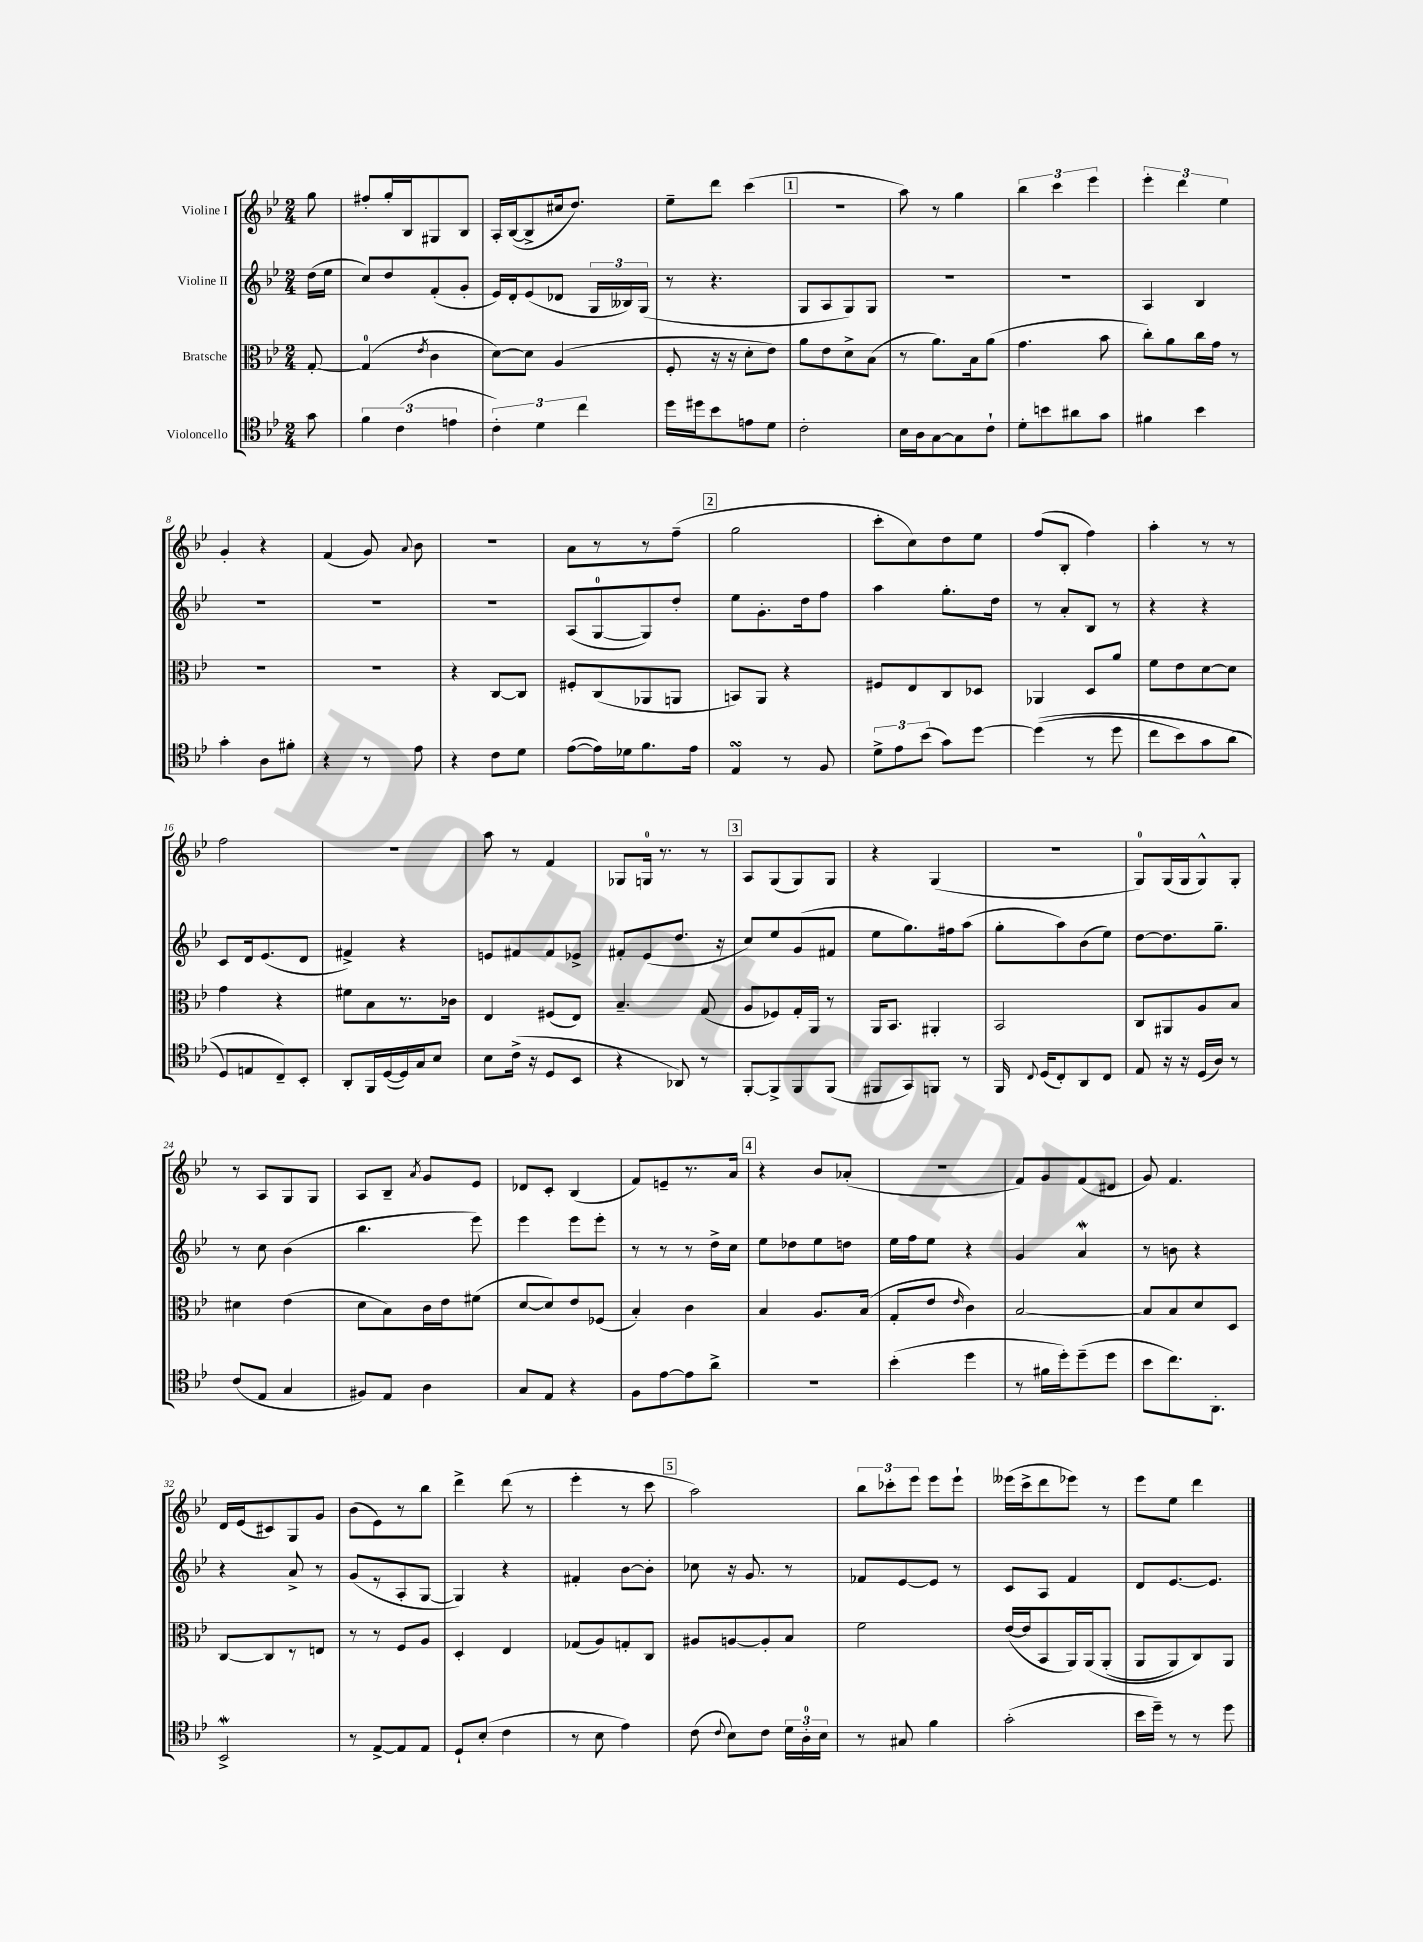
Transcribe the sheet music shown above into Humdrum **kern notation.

**kern	**kern	**kern	**kern
*part4	*part3	*part2	*part1
*staff4	*staff3	*staff2	*staff1
*I"Violoncello	*I"Bratsche	*I"Violine II	*I"Violine I
*clefC4	*clefC3	*clefG2	*clefG2
*k[b-e-]	*k[b-e-]	*k[b-e-]	*k[b-e-]
*M2/4	*M2/4	*M2/4	*M2/4
=	=	=	=
8g\	[8G'/	(16dd\LL	8gg\
.	.	16ee-\JJ	.
=1	=1	=1	=1
6f\	(4G/]	8cc/L)	8ff#X'/L
.	.	8dd/	16gg'/L
(6c\	.	.	.
.	.	.	16B-/J
.	8qe-/	.	.
.	4c\	(8f'/	8G#X/
6en\	.	.	.
.	.	8g'/J	8B-/J
=2	=2	=2	=2
6c'\)	[8d\L)	16e-/LL)	16A'/LL
.	.	16d'/J	([16B-/J
.	8d\J]	(8e-/	8B-^/]
6d\	.	.	.
.	(4A/	8d-X/J	16cc#X/k
.	.	.	8.dd/J)
6cc\	.	.	.
.	.	24G/LL	.
.	.	24B--X/)	.
.	.	(24G/JJ	.
=3	=3	=3	=3
16dd\LL	8F'/	8r	8ee-~\L
16dd#X\J	.	.	.
8b-\	16r	4.r	8ddd\J
.	16r	.	.
8en\	8d'\L	.	(4ccc\
8d\J	8e-\J)	.	.
!!LO:REH:place=s1:t=1
=4	=4	=4	=4
2c'\	8a\L	8G/L	2r
.	8e-\	8A/	.
.	8d^\	8G/)	.
.	(8B-\J	8G/J	.
=5	=5	=5	=5
16B-\LL	8r	2r	8aa\)
16A\J	.	.	.
[8G\	8.a\L)	.	8r
8G\]	.	.	4gg\
.	16B-\k	.	.
8c`\J	(8a\J	.	.
=6	=6	=6	=6
8d'\L	4.g\	2r	6bb-\
8bn\	.	.	.
.	.	.	6ccc\
8a#X\	.	.	.
.	.	.	6eee-\
8g\J	8b-\	.	.
=7	=7	=7	=7
4f#X\	8cc'\L)	4A/	6eee-'\
.	8a\	.	.
.	.	.	6ddd\
4b-\	16cc\L	4B-/	.
.	16g\JJ	.	.
.	.	.	6ee-\
.	8r	.	.
!!LO:LB:g=z
=8	=8	=8	=8
4g'\	2r	2r	4g'/
8A\L	.	.	4r
8f#X'\J	.	.	.
=9	=9	=9	=9
4r	2r	2r	(4f/
8r	.	.	8g/)
.	.	.	8qqa/
8e-\	.	.	8b-\
=10	=10	=10	=10
4r	4r	2r	2r
8c\L	[8C/L	.	.
8d\J	8C/J]	.	.
=11	=11	=11	=11
([8e-\L	8F#X'/L	(8A/L	8a\L
16e-\L])	(8C/	[8G/	8r
16d-X\J	.	.	.
8.f\	8AA-X/	8G/])	8r
.	8AAn/J	8dd'/J	(8ff~\J
16e-\Jk	.	.	.
!!LO:REH:place=s1:t=2
=12	=12	=12	=12
4E-sSSs/	8BBn/L)	8ee-\L	2gg\
.	8AA/J	8.g'\	.
8r	4r	.	.
.	.	16dd\k	.
8F/	.	8ff\J	.
=13	=13	=13	=13
12d^\L	8F#X/L	4aa\	8ccc'\L
12e-\	.	.	.
.	8E-/	.	8cc\)
(12b-\J	.	.	.
8g\L)	8C/	8.gg'\L	8dd\
[8dd\J	8D-X/J	.	8ee-\J
.	.	16dd\Jk	.
=14	=14	=14	=14
((4dd\]	4AA-X/	8r	(8ff/L
.	.	8a'/L	8B-'/J
8r	8D/L	8B-/J	4ff\)
8dd\	8a/J	8r	.
=15	=15	=15	=15
8cc\L	8f\L	4r	4aa'\
8b-\)	8e-\	.	.
8g\	[8d\	4r	8r
(8a\J	8d\J]	.	8r
!!LO:LB:g=z
=16	=16	=16	=16
8D/L)	4g\	8c/L	2ff\
8En/	.	16d/k	.
.	.	(8.e-/	.
8C~/)	4r	.	.
8BB-'/J	.	8d/J	.
=17	=17	=17	=17
8AA'/L	8f#X\L	4f#X^/)	2r
16FF/L	8B-\	.	.
([16D/	.	.	.
16D/])	8.r	4r	.
16G/J	.	.	.
8B-/J	.	.	.
.	16c-X\Jk	.	.
=18	=18	=18	=18
8B-\L	4E-/	8en/L	8aa\
(16c^\Jk	.	8f#X/	8r
16r	.	.	.
8D/L	(8F#X/L	8f#/	4f/
8BB-/J	8E-/J)	8e-X^/J	.
=19	=19	=19	=19
4r	4.B-~/	8f#X'/L	8G-X/L
.	.	(8e-/	16Gn/Jk
.	.	.	8.r
8AA-X/)	.	8.dd/J	.
8r	(8G/	.	8r
.	.	16r	.
!!LO:REH:place=s1:t=3
=20	=20	=20	=20
[8FF'/L	8A/L	8cc/L)	8A/L
8FF^/]	8F-X/)	8ee-/	(8G/
8FF/	16G'/L	(8g/	8G/)
.	16AA/JJ	.	.
(8FF/J	8r	8f#X/J	8G/J
=21	=21	=21	=21
8FF#X/L	16AA/KL	8ee-\L	4r
.	8.BB-/J	.	.
8GG/)	.	8.gg\)	.
8FFn/J	4AA#X'/	.	(4G/
.	.	16ff#X\k	.
8r	.	(8aa\J	.
=22	=22	=22	=22
16FF/	2BB-/	8gg'\L	2r
8qqC/	.	.	.
(16D/KL	.	.	.
8C'/)	.	8aa\)	.
8AA/	.	(8b-\	.
8C/J	.	8ee-\J)	.
=23	=23	=23	=23
8E-/	8C/L	[8dd\L	8G/L)
16r	8AA#X/	8.dd\]	(16G/L
16r	.	.	16G/J
(16D/LL	8A/	.	8G^^/)
16A/JJ)	.	8.gg~\J	.
8r	8B-/J	.	8G'/J
!!LO:LB:g=z
=24	=24	=24	=24
(8c/L	4d#X\	8r	8r
8E-/J	.	8cc\	8A/L
4G/	(4e-\	(4b-\	8G/
.	.	.	8G/J
=25	=25	=25	=25
8F#X/L)	8d\L	4.bb-\	8A/L
8E-/J	8B-\)	.	8B-~/J
.	.	.	8qa/
4A\	16c\L	.	8g/L
.	16e-\J	.	.
.	(8f#X\J	8eee-\)	8e-/J
=26	=26	=26	=26
8G/L	[8d/L	4eee-\	8d-X/L
8E-/J	8d/])	.	8c'/J
4r	8e-/	8eee-\L	(4B-/
.	(8F-X/J	8eee-'\J	.
=27	=27	=27	=27
8F\L	4B-'/)	8r	8f/L)
[8e-\	.	8r	8en~/
8e-\]	4c\	8r	8.r
8a^\J	.	16dd^\LL	.
.	.	16cc\JJ	16a/Jk
!!LO:REH:place=s1:t=4
=28	=28	=28	=28
2r	4B-/	8ee-\L	4r
.	.	8dd-X\	.
.	8.A/L	8ee-\	8b-/L
.	.	8ddn\J	(8a-X'/J
.	(16B-/Jk	.	.
=29	=29	=29	=29
(4b-'\	8G'/L	16ee-\LL	2r
.	.	16ff\J	.
.	8e-/J	8ee-\J	.
.	16qqe-/	.	.
4dd\	4c\)	4r	.
=30	=30	=30	=30
8r	[2B-/	4g/	8f/L)
16f#X\LL	.	.	8g/
16dd'\J)	.	.	.
(8dd~\	.	4aW/	(8f/
8dd\J	.	.	8d#X/J
=31	=31	=31	=31
8b-\L	8B-/L]	8r	8g/)
8.cc\)	8B-/	8bn\	4.f/
.	8d/	4r	.
8.AA'\J	.	.	.
.	8D/J	.	.
!!LO:LB:g=z
=32	=32	=32	=32
2BB-w^/	[8C/L	4r	16d/LL
.	.	.	(16e-/J
.	8C/]	.	8c#X/)
.	8r	8a^/	8G/
.	8En/J	8r	8g/J
=33	=33	=33	=33
8r	8r	(8g/L	(8b-\L
[8E-^/L	8r	8r	8e-\)
8E-/]	8F/L	8A'/	8r
8E-/J	8A/J	[8G/J	8bb-\J
=34	=34	=34	=34
8D`/L	4D'/	4G/])	4ddd^\
(8B-'/J	.	.	.
4c\	4E-/	4r	(8ddd\
.	.	.	8r
=35	=35	=35	=35
8r	(8G-X/L	4f#X'/	4eee-'\
8B-\	8A/)	.	.
4e-\)	8Gn'/	[8b-\L	8r
.	8C/J	8b-'\J]	8ccc\
!!LO:REH:place=s1:t=5
=36	=36	=36	=36
(8c\	8A#X/L	8cc-X\	2aa\)
8qqc/	.	.	.
8B-\L)	[8An/	16r	.
.	.	8.g/	.
8c\J	8A'/]	.	.
24d\LL	8B-/J	8r	.
24A'\	.	.	.
24B-\JJ	.	.	.
=37	=37	=37	=37
8r	2f\	8f-X/L	12bb-\L
.	.	.	12ccc-X'\
8G#X/	.	[8e-/	.
.	.	.	12eee-\J
4f\	.	8e-/J]	8eee-\L
.	.	8r	8eee-`\J
=38	=38	=38	=38
(2g'\	([16e-/LL	8c/L	(16eee--X\LL
.	16e-/J]	.	16ccc^\J
.	8BB-/	8A/J	8ddd\
.	16AA/L)	4f/	8eee-X\J)
.	(16AA/J	.	.
.	(8AA'/J	.	8r
=39	=39	=39	=39
16b-\LL	8AA/L	8d/L	8eee-\L
16dd~\JJ)	.	.	.
8r	8AA/)	[8.e-/	8ee-\J
8r	8C/)	.	4ddd\
.	.	8.e-/J]	.
8dd\	8AA/J	.	.
==	==	==	==
*-	*-	*-	*-
